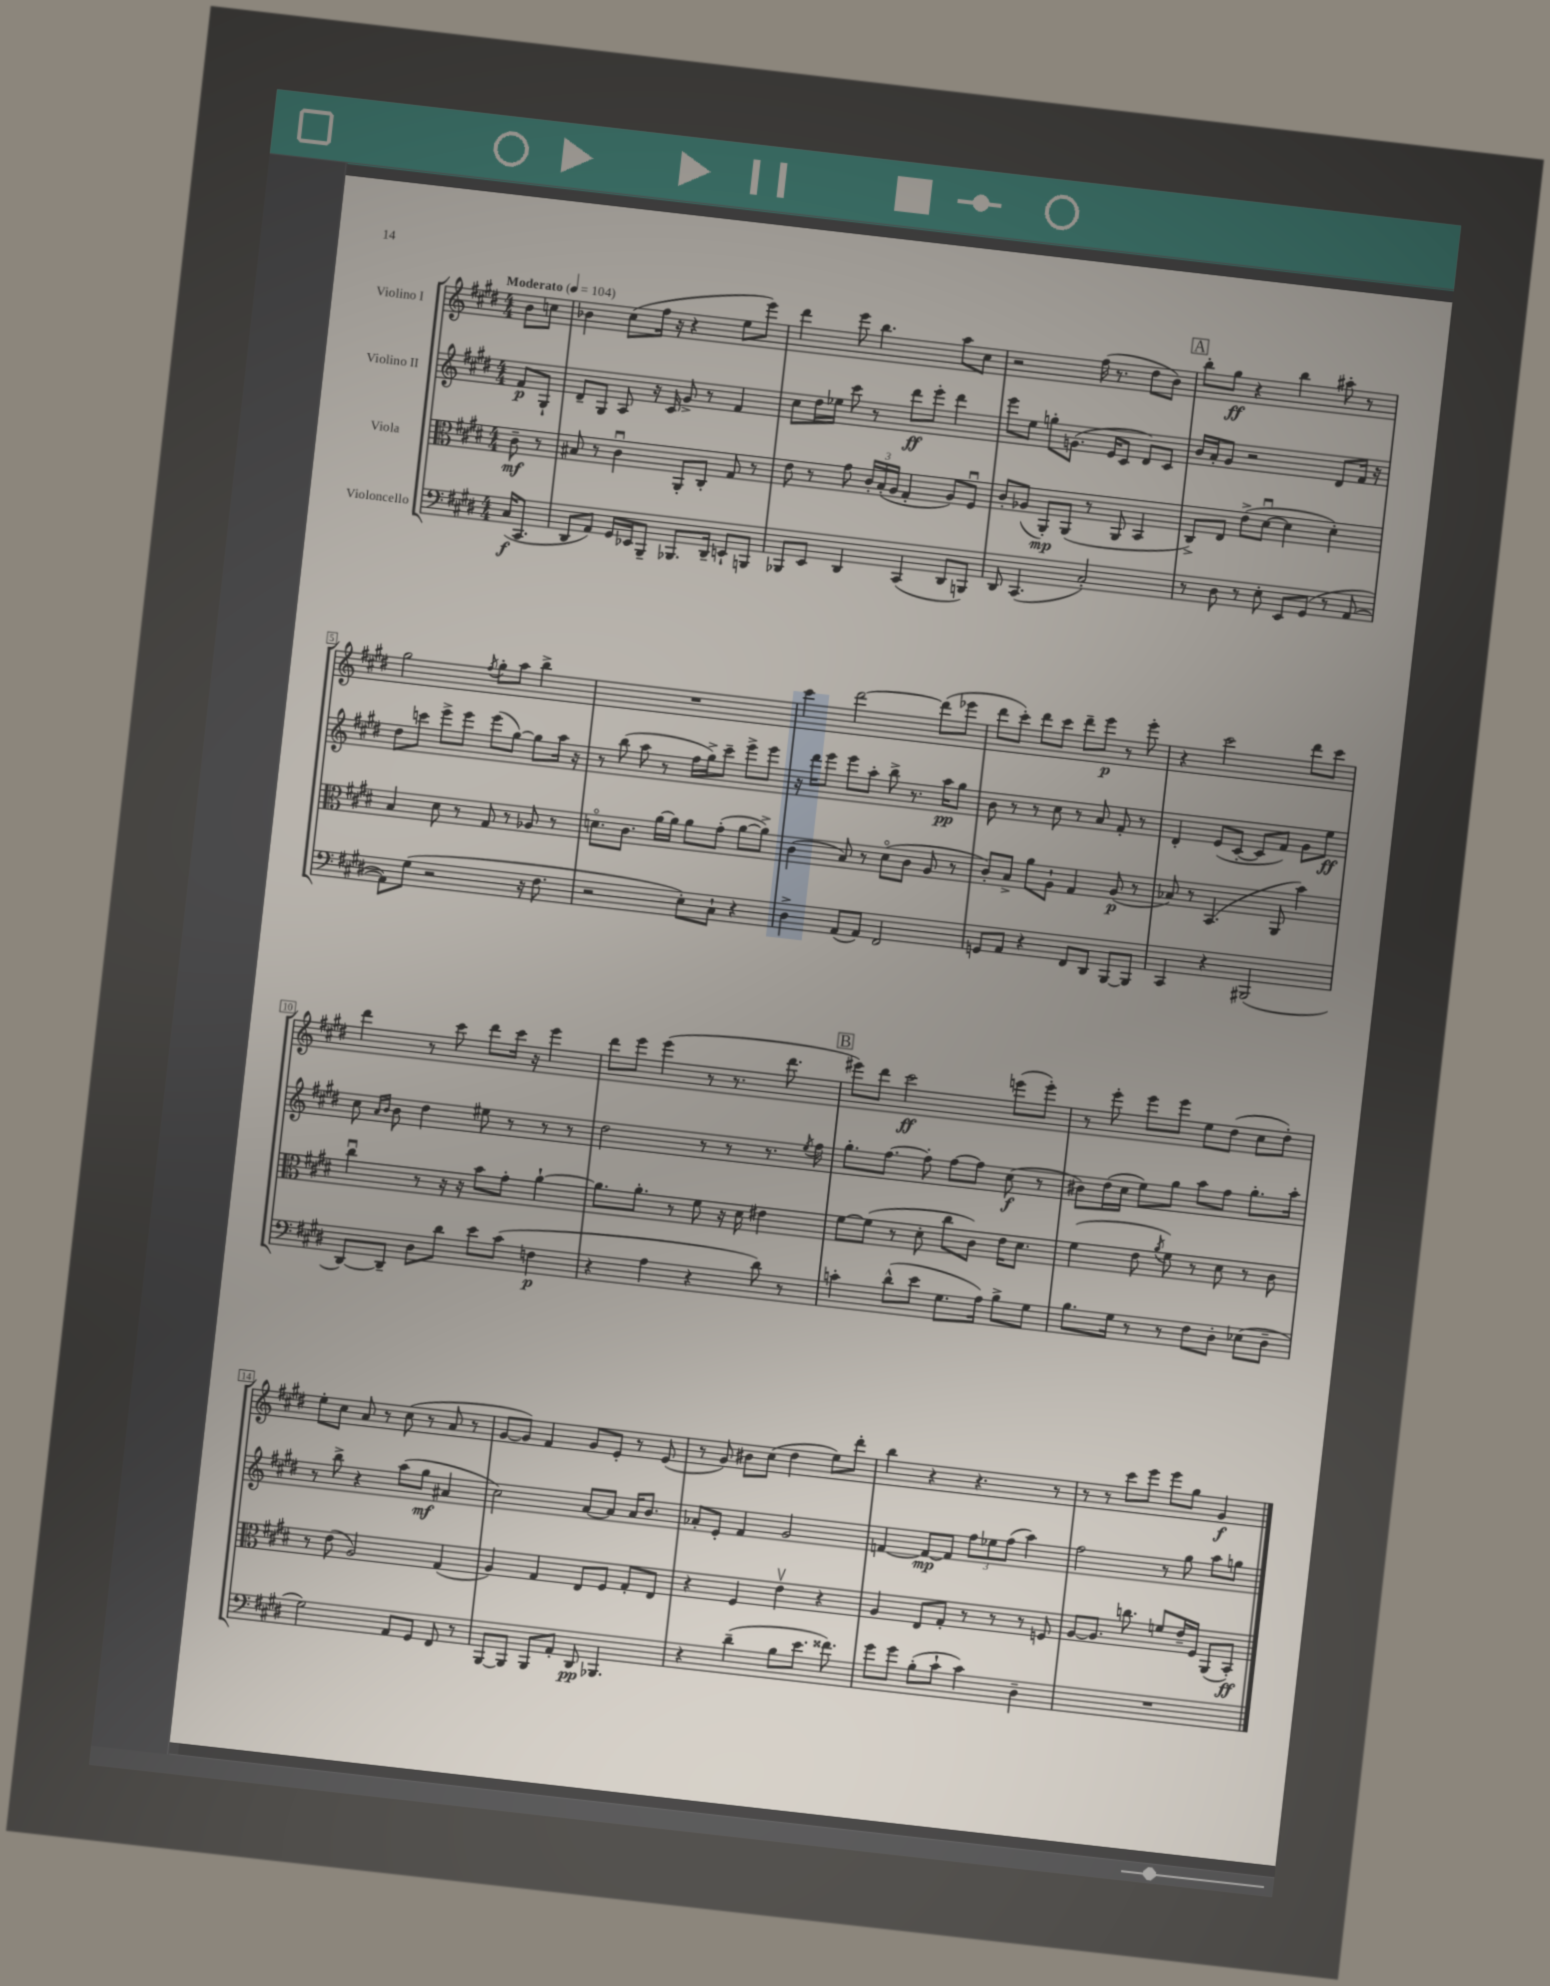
<<
\new StaffGroup <<
\new Staff = "s0" \with { instrumentName = "Violino I" } {
    \clef treble \key e \major \numericTimeSignature \time 4/4 \partial 4 \tempo "Moderato" 4 = 104
    \autoBeamOff b'8[ c''8] |
    bes'4 cis''8[( fis''16] r16 r4 e''8[ e'''8]) |
    dis'''4 e'''8 b''4. a''8[ cis''8] |
    r2 fis''16( r8. dis''8[ b'8]) |
    \mark \markup { \box "A" } b''8[-. gis''8]\ff r4 b''4 ais''8-. r8 |
    gis''2 \acciaccatura { fis''8 } gis''8[-. a''8] b''4-> |
    R1 |
    cis'''4 dis'''2~ dis'''8[( ees'''8] |
    dis'''8[ cis'''8]-.) dis'''8[ cis'''8] dis'''8[-- e'''8]\p r8 e'''8-. |
    r4 cis'''2 dis'''8[ cis'''8] |
    dis'''4 r8 cis'''8 dis'''8[ cis'''16] r16 e'''4 |
    dis'''8[ e'''8] e'''4( r8 r8. dis'''8. |
    \mark \markup { \box "B" } eis'''8[) dis'''8] cis'''2\ff e'''8[( e'''8]-.) |
    r8 e'''8-. e'''8[ e'''8] e''8[ dis''8]( cis''8[ dis''8]-.) |
    e''8[-. cis''8] a'8 r8 cis''8( r8 a'8 r8 |
    gis'8[~ gis'8]) fis'4 gis'8[ e'8]-. r8 e'8( |
    r8 gis'8) bis'8[ cis''8]( dis''4 e''8[) dis'''8]-. |
    b''4 r4 r4. r8 |
    r8 r8 cis'''8[ e'''8] e'''8[ gis''8] gis'4\f \bar "|." |
}
\new Staff = "s1" \with { instrumentName = "Violino II" } {
    \clef treble \key e \major \numericTimeSignature \time 4/4 \partial 4
    \autoBeamOff fis'8[\p gis8]-! |
    dis'8[-- gis8] a8 r16 cis'16 gis'8-> r8 fis'4 |
    cis''8[ dis''16 ees''16] cis'''8 r8 dis'''8[\ff e'''8]-. dis'''4 |
    e'''8[ e''8] g''8[-. g'8.]( e'16[ cis'8] dis'8[) cis'8] |
    \mark \markup { \box "A" } b'16[ a'16-. gis'8] r2 dis'8[ fis'16] r16 |
    dis''8[ c'''8] e'''8[-> e'''8] e'''8[( gis''8]~) gis''8[ a''16] r16 |
    r8 b''8( a''8 r8 fis''16[ gis''16->) cis'''8]-- e'''8[-> e'''8] |
    r16 dis'''16[ e'''8] e'''8[ a''8]-. b''8-> r8. a''16[\pp gis''8] |
    b'8 r8 r8 cis''8 r8 a'8 fis'8-. r8 |
    dis'4-. e'8[( cis'8]~-. cis'8[ fis'8]) gis'8[ e''8]\ff |
    cis''8 \grace { a'16[ b'16] } b'8 dis''4 eis''8 r8 r8 r8 |
    dis''2 r8 r8 r8. \acciaccatura { e''8 } fis''16 |
    \mark \markup { \box "B" } gis''8.[-. fis''8.]~ fis''8-. fis''8[~ fis''8] cis''8\f( r8 |
    bis'8[) dis''16( cis''16] e''8[) gis''8] a''8[ fis''8] gis''8.[-. a''16]-. |
    r8 b''8-> r4 a''8[( gis''8]\mf ais'4 |
    cis''2) a'8[~ a'8] a'16[ b'8.] |
    aes'8[-. e'8]-. fis'4 gis'2 |
    f'4~ f'8[~\mp f'8] \tuplet 3/2 { fis''8[ ees''8 fis''8]( } a''4) |
    fis''2 r8 gis''8 a''8[ g''8] \bar "|." |
}
\new Staff = "s2" \with { instrumentName = "Viola" } {
    \clef alto \key e \major \numericTimeSignature \time 4/4 \partial 4
    \autoBeamOff cis'8--\mf r8 |
    bis8 r8 cis'4\downbow a,8[-. cis8]-. gis8 r8 |
    e'8 r8 gis'8 \tuplet 3/2 { cis'16[-. b16-.( a16] } gis4-. a8[) fis8]\downbow |
    cis'8[-. aes8]( a,8[-.\mp) a,8]( r8 a,8 b,4 |
    \mark \markup { \box "A" } cis8[->) e8] e'8[->( dis'8]~\downbow dis'4 dis'4-.) |
    b4 dis'8 r8 gis8 r8 aes8 r8 |
    d'8.[\flageolet cis'8.] a'16[~ a'16] a'8[ gis'8]-.( a'8[~ a'8]->) |
    cis'4( b8) r8 dis'8[\flageolet( cis'8] a8 r8 |
    cis'8[-.) b8]-> a'8[ a8]-! gis4 a8\p( r8 |
    bes8) r8 b,4.( a,8 b'4) |
    cis''4\downbow r8 r16 r16 b'8[ gis'8]-. a'4~-! |
    a'8.[ a'8.]-. r8 fis'8 r16 dis'16 eis'4 |
    \mark \markup { \box "B" } fis'8[~ fis'8]( r8 dis'8-. cis''8[ cis'8]) e'16[ dis'8.] |
    fis'4( e'8 \acciaccatura { a'8 } fis'8) r8 dis'8 r8 cis'8 |
    r8 e'8( a2) gis4( |
    a4) gis4 e8[ fis8] gis8[-. e8] |
    r4 fis4 e'4\upbow r4 |
    a4 e8[ gis8]-. r8 r8 r8 f8 |
    a8[~ a8.] c''8. f'8[ e'16-- fis16] a,8[( b,8]-.\ff) \bar "|." |
}
\new Staff = "s3" \with { instrumentName = "Violoncello" } {
    \clef bass \key e \major \numericTimeSignature \time 4/4 \partial 4
    \autoBeamOff cis16[\f( cis,8.] |
    dis,8[ a,8]) gis,16[ ees,16 b,,8]-- bes,,8.[ dis,16]-- e,8[-! b,,8] |
    bes,,8[ e,8] dis,4 cis,4( dis,8[ b,,8]) |
    dis,8 cis,4.( cis2-.) |
    \mark \markup { \box "A" } r8 dis8 r8 e8-. e,8[ gis,8]( r8 a,8~ |
    a,8[) gis8]( r2 r16 fis8. |
    r2 e8[-.) cis8]-! r4 |
    dis4-> a,8[( a,8]) fis,2 |
    g,8[ a,8] r4 fis,8[ dis,8] b,,8[~ b,,8] |
    cis,4 r4 bis,,2( |
    dis,8[~) dis,8]-- dis8[ dis'8] e'8[ cis'8]( f4\p |
    r4 a4 r4 dis'8) r8 |
    \mark \markup { \box "B" } c'4-. dis'8[-^( e'8] gis8.[ a16]) b8[-> gis8] |
    b8.[ gis16] r8 r8 fis8[ dis8]-. ees8[( dis8]-- |
    gis2) a,8[ gis,8] fis,8 r8 |
    b,,8[~ b,,8] b,,8[ a,8]-. dis,8\pp bes,,4. |
    r4 dis'4--( b8[ e'8.] fisis'8.) |
    gis'8[ gis'8] b8[-.( cis'8]-! cis'4) dis4-- |
    R1 \bar "|." |
}
>>
>>
\layout { \context { \Score \override BarNumber.stencil = #(make-stencil-boxer 0.1 0.3 ly:text-interface::print) } }
